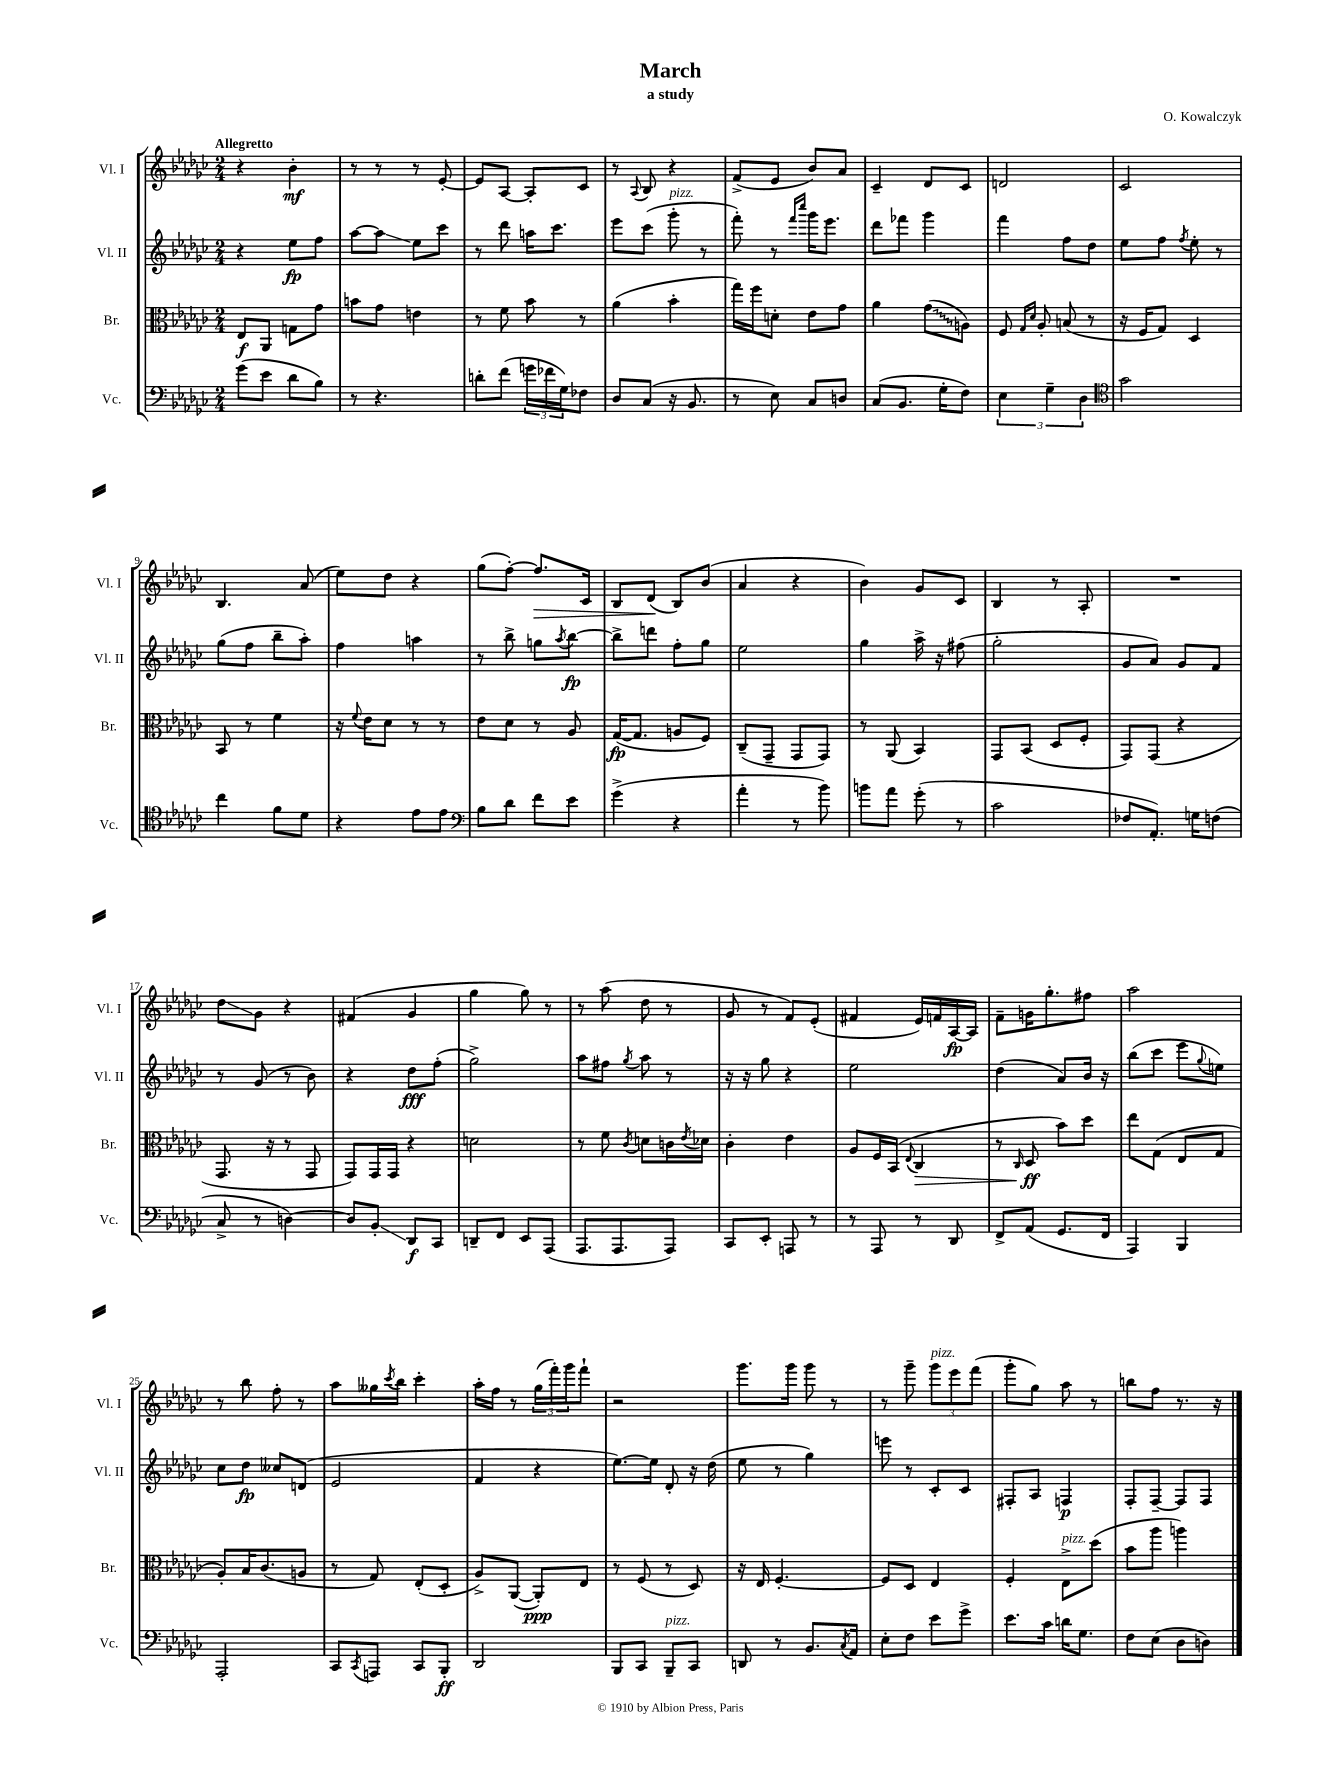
\header { title = "March" composer = "O. Kowalczyk" subtitle = "a study" }
<<
\new StaffGroup <<
\new Staff = "s0" \with { instrumentName = "Vl. I" shortInstrumentName = "Vl. I" } {
    \clef treble \key ges \major \numericTimeSignature \time 2/4 \tempo "Allegretto"
    r4 bes'4-.\mf |
    r8 r8 r8 ees'8~-. |
    ees'8 aes8~ aes8-. ces'8 |
    r8 \appoggiatura { aes8 } bes8 r4 |
    f'8->( ees'8 bes'8) aes'8 |
    ces'4-- des'8 ces'8 |
    d'2 |
    ces'2 |
    bes4. aes'8( |
    ees''8) des''8 r4 |
    ges''8( f''8~-.) f''8.\> ces'16 |
    bes8 des'8\!( bes8) bes'8( |
    aes'4 r4 |
    bes'4) ges'8 ces'8 |
    bes4 r8 aes8-. |
    R2 |
    des''8\glissando ges'8 r4 |
    fis'4( ges'4 |
    ges''4 ges''8) r8 |
    r8 aes''8( des''8 r8 |
    ges'8 r8 f'8) ees'8-.( |
    fis'4 ees'16) f'16 aes16~\fp aes16 |
    f'8-- g'16 ges''8.-. fis''8 |
    aes''2 |
    r8 bes''8 f''8-. r8 |
    aes''8 geses''16 \acciaccatura { ces'''8 } bes''16 ces'''4-. |
    aes''16-. f''16 r8 \tuplet 3/2 { ges''16( f'''16-.) ges'''16 } f'''8-! |
    r2 |
    ges'''8. ges'''16 ges'''8 r8 |
    r8 ges'''8-- \tuplet 3/2 { ges'''8^\markup { \italic "pizz." } ees'''8 f'''8( } |
    ges'''8-. ges''8) aes''8 r8 |
    b''8 f''8 r8. r16 \bar "|." |
}
\new Staff = "s1" \with { instrumentName = "Vl. II" shortInstrumentName = "Vl. II" } {
    \clef treble \key ges \major \numericTimeSignature \time 2/4
    r4 ees''8\fp f''8 |
    aes''8~ aes''8\glissando ees''8 ces'''8 |
    r8 des'''8 a''16 ces'''8. |
    ees'''8 ces'''8( ges'''8-.^\markup { \italic "pizz." } r8 |
    f'''8-.) r8 \grace { f'''16 ces''''16 } ges'''16 ees'''8. |
    des'''8 fes'''8 ges'''4 |
    f'''4 f''8 des''8 |
    ees''8 f''8 \acciaccatura { f''8 } ees''8-. r8 |
    ges''8( f''8 bes''8-- aes''8-.) |
    f''4 a''4 |
    r8 bes''8-> g''8 \acciaccatura { aes''8 } bes''8~\fp |
    bes''8-> d'''8 f''8-. ges''8 |
    ees''2 |
    ges''4 aes''16-> r16 fis''8( |
    ges''2-. |
    ges'8 aes'8) ges'8 f'8 |
    r8 ges'8( r8 bes'8) |
    r4 des''8\fff f''8-.( |
    ges''2->) |
    aes''8 fis''8 \acciaccatura { ges''8 } aes''8 r8 |
    r16 r16 ges''8 r4 |
    ees''2 |
    des''4( aes'8) bes'16 r16 |
    bes''8( ces'''8 ees'''8 \appoggiatura { ges''8 } e''8) |
    ces''8 des''8\fp ceses''8 d'8( |
    ees'2 |
    f'4 r4 |
    ees''8.~) ees''16 des'8-. r16 des''16( |
    ees''8 r8 ges''4) |
    e'''8 r8 ces'8-. ces'8 |
    fis8-. aes8 f4\p |
    f8-. f8~-- f8 f8 \bar "|." |
}
\new Staff = "s2" \with { instrumentName = "Br." shortInstrumentName = "Br." } {
    \clef alto \key ges \major \numericTimeSignature \time 2/4
    ees8\f aes,8 g8 ges'8 |
    b'8 ges'8 e'4 |
    r8 f'8 bes'8 r8 |
    aes'4( bes'4-. |
    ges''16) f''16 d'8-. ees'8 ges'8 |
    aes'4 \once \override Glissando.style = #'zigzag ges'8\glissando( a8) |
    f8 \grace { ges16 des'16 } aes8-. b8( r8 |
    r16 f16 ges8) des4 |
    bes,8 r8 f'4 |
    r16 \appoggiatura { f'8 } ees'16 des'8 r8 r8 |
    ees'8 des'8 r8 aes8 |
    ges16~\fp( ges8. a8 f8) |
    ces8--( ges,8-- ges,8 ges,8) |
    r8 aes,8( bes,4) |
    ges,8 bes,8( des8 f8-. |
    ges,8) ges,8( r4 |
    ges,8. r16 r8 ges,8 |
    ges,8) ges,16 ges,16 r4 |
    d'2 |
    r8 f'8 \acciaccatura { ces'8 } d'8 c'16 \acciaccatura { ees'8 } des'16 |
    ces'4-. ees'4 |
    aes8 f16 bes,16( \appoggiatura { ees8 } ces4\> |
    r8 \grace { ces16 } des8\ff\! bes'8) des''8 |
    ees''8 ges8( ees8 ges8 |
    aes8-.) bes16 ces'8.( a8 |
    r8 ges8) ees8-.( des8-. |
    aes8->) aes,8~( aes,8-.\ppp) ees8 |
    r8 f8( r8 des8) |
    r16 ees16 f4.~-. |
    f8 des8 ees4 |
    f4-. ees8->^\markup { \italic "pizz." } des''8( |
    bes'8 aes''8 a''4) \bar "|." |
}
\new Staff = "s3" \with { instrumentName = "Vc." shortInstrumentName = "Vc." } {
    \clef bass \key ges \major \numericTimeSignature \time 2/4
    ges'8( ees'8 des'8 bes8) |
    r8 r4. |
    d'8-. f'8( \tuplet 3/2 { g'16 fes'16 ges16) } fes8 |
    des8 ces8( r16 bes,8. |
    r8 ees8) ces8 d8 |
    ces8( bes,8. ges16-. f8) |
    \tuplet 3/2 { ees4 ges4-- des4 } |
    \clef tenor ges'2 |
    ces''4 f'8 des'8 |
    r4 ees'8 ees'8 |
    \clef bass bes8 des'8 f'8 ees'8 |
    ges'4->( r4 |
    aes'4-. r8 bes'8) |
    b'8 aes'8 ges'8-.( r8 |
    ces'2 |
    fes8 aes,8.-.) g16 f8( |
    ces8-> r8 d4~) |
    d8 bes,8-.\glissando des,8\f ces,8 |
    d,8-- f,8 ees,8 aes,,8( |
    aes,,8. aes,,8. aes,,8) |
    ces,8 ees,8-. a,,8 r8 |
    r8 aes,,8 r8 des,8 |
    f,8-> aes,8( ges,8. f,16 |
    aes,,4) bes,,4 |
    aes,,2-. |
    ces,8 \acciaccatura { ces,8 } a,,8 ces,8 bes,,8-.\ff |
    des,2 |
    bes,,8 ces,8 bes,,8--^\markup { \italic "pizz." } ces,8 |
    d,8 r8 bes,8. \acciaccatura { ces8 } aes,16 |
    ees8-. f8 ees'8 ges'8-> |
    ees'8. ces'16 d'16 ges8. |
    f8 ees8( des8 d8) \bar "|." |
}
>>
>>
